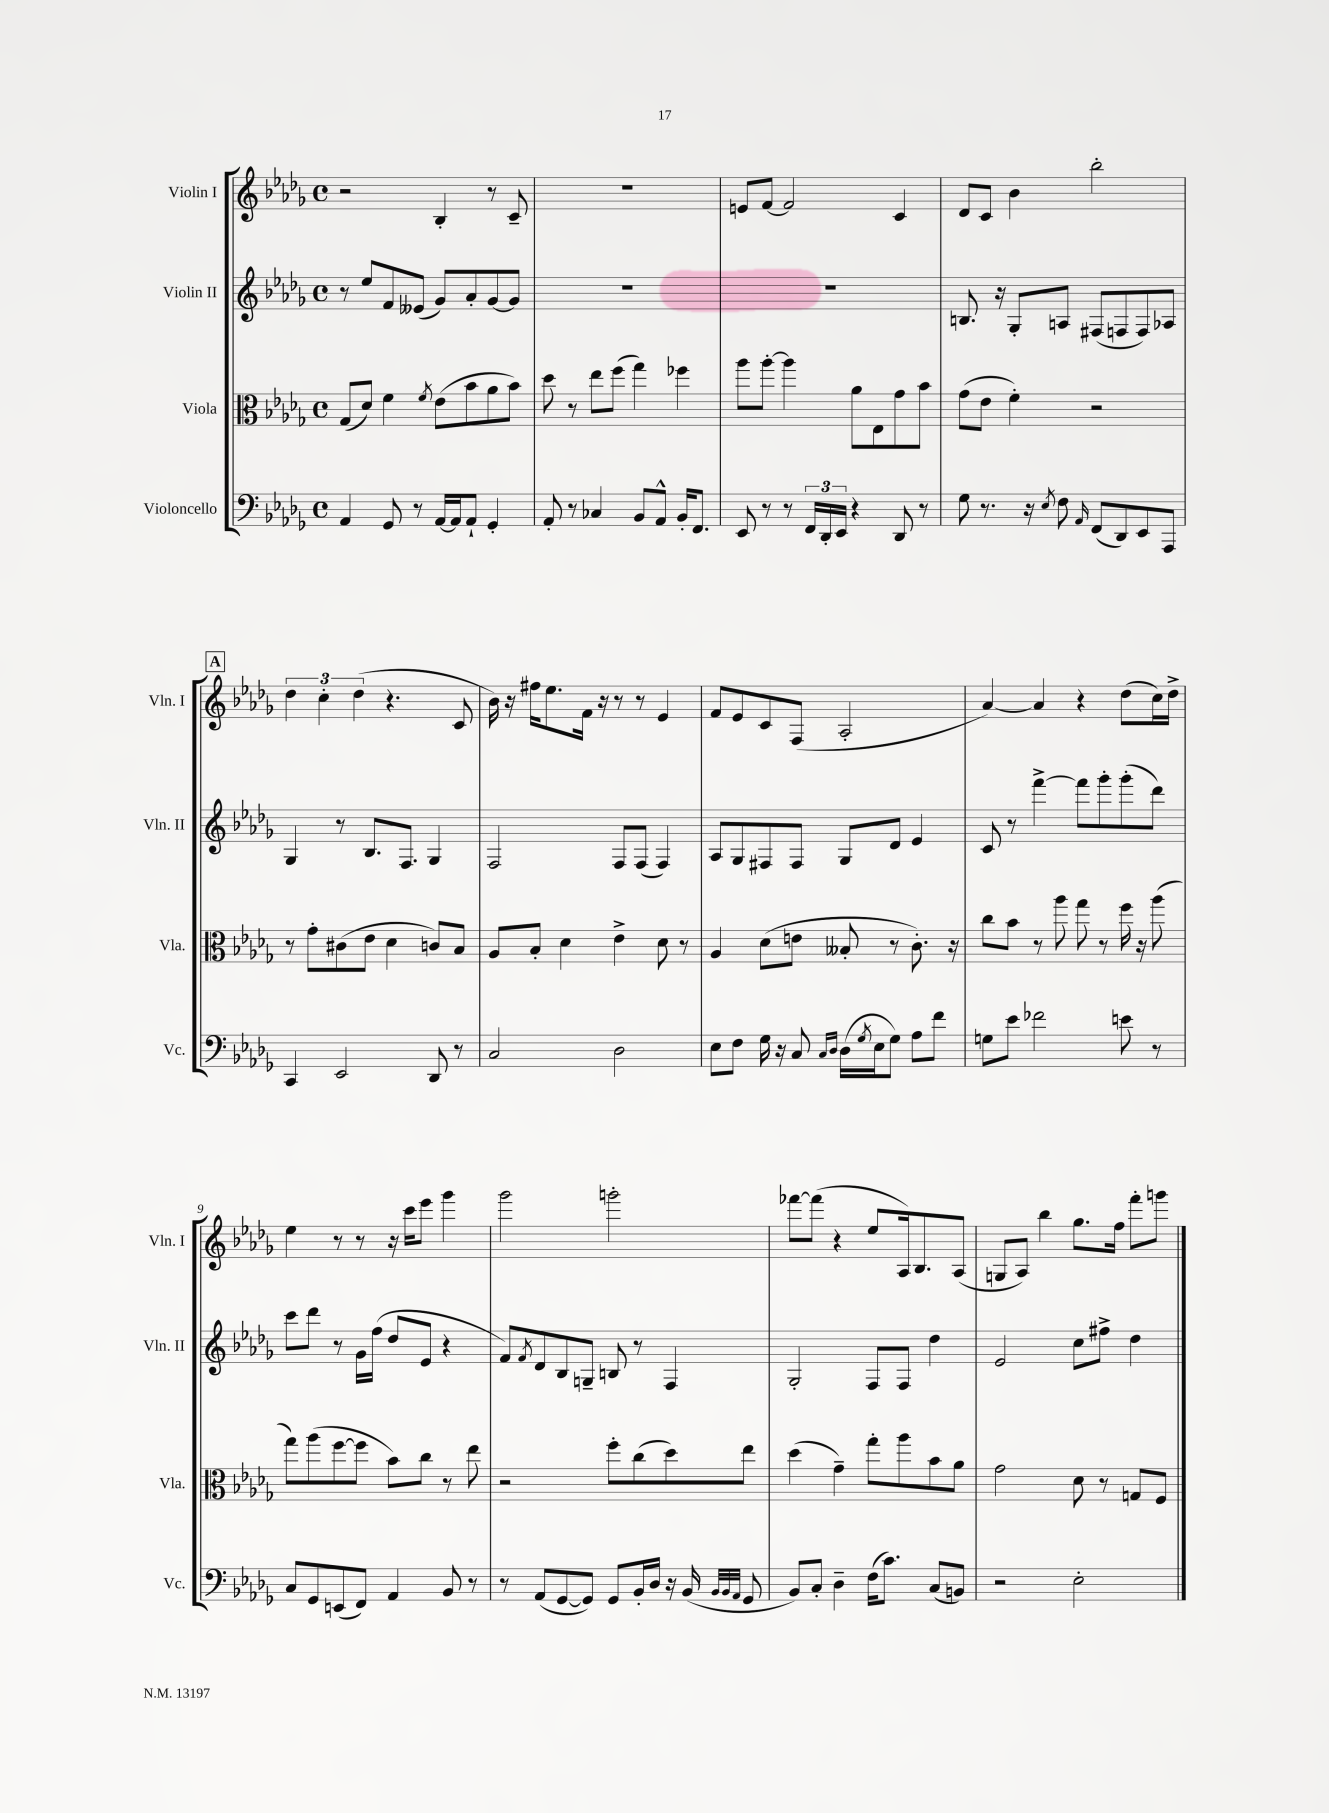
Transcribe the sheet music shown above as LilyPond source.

<<
\new StaffGroup <<
\new Staff = "s0" \with { instrumentName = "Violin I" shortInstrumentName = "Vln. I" } {
    \clef treble \key des \major \defaultTimeSignature \time 4/4
    r2 bes4-. r8 c'8-- |
    R1 |
    e'8 f'8~ f'2 c'4 |
    des'8 c'8 bes'4 bes''2-. |
    \mark \markup { \box "A" } \tuplet 3/2 { des''4 c''4-. des''4( } r4. c'8 |
    bes'16) r16 fis''16 ees''8. f'16 r16 r8 r8 ees'4 |
    f'8 ees'8 c'8 f8( aes2-. |
    aes'4~) aes'4 r4 des''8( c''16) des''16-> |
    ees''4 r8 r8 r16 c'''16 ees'''8 ges'''4 |
    ges'''2 g'''2-. |
    fes'''8~ fes'''8( r4 ees''8 aes16) bes8. aes8( |
    g8 aes8) bes''4 ges''8. f''16 f'''8-. g'''8 \bar "|." |
}
\new Staff = "s1" \with { instrumentName = "Violin II" shortInstrumentName = "Vln. II" } {
    \clef treble \key des \major \defaultTimeSignature \time 4/4
    r8 ees''8 f'8 eeses'8( ges'8) aes'8-. ges'8~ ges'8 |
    R1 |
    R1 |
    b8. r16 ges8-. a8 fis8( f8 f8) aes8 |
    \mark \markup { \box "A" } ges4 r8 bes8. f8. ges4 |
    f2 f8 f8( f4) |
    aes8 ges8 fis8 fis8 ges8 des'8 ees'4 |
    c'8 r8 f'''4~-> f'''8 ges'''8-. ges'''8-.( des'''8) |
    c'''8 des'''8 r8 ges'16 f''16( des''8 ees'8 r4 |
    f'8) \acciaccatura { f'8 } des'8 bes8 g8-- b8 r8 f4 |
    ges2-. f8 f8 des''4 |
    ees'2 c''8 fis''8-> des''4 \bar "|." |
}
\new Staff = "s2" \with { instrumentName = "Viola" shortInstrumentName = "Vla." } {
    \clef alto \key des \major \defaultTimeSignature \time 4/4
    ges8( des'8) f'4 \acciaccatura { f'8 } ees'8( bes'8 aes'8 bes'8) |
    des''8 r8 ees''8 f''8( ges''4) fes''4 |
    aes''8 aes''8~-. aes''4 aes'8 ees8 ges'8 bes'8 |
    ges'8( ees'8 f'4-.) r2 |
    \mark \markup { \box "A" } r8 ges'8-. cis'8( ees'8 des'4 c'8) bes8 |
    aes8 bes8-. des'4 ees'4-> des'8 r8 |
    aes4 des'8( e'8 beses8-. r8 c'8.-.) r16 |
    c''8 bes'8 r8 aes''8 ges''8 r8 f''16 r16 aes''8( |
    ges''8) aes''8( f''8~ f''8 bes'8) c''8 r8 ees''8 |
    r2 f''8-. c''8( des''8) ees''8 |
    des''4( ges'4--) ges''8-. aes''8 bes'8 aes'8 |
    ges'2 des'8 r8 g8 f8 \bar "|." |
}
\new Staff = "s3" \with { instrumentName = "Violoncello" shortInstrumentName = "Vc." } {
    \clef bass \key des \major \defaultTimeSignature \time 4/4
    aes,4 ges,8 r8 aes,16~ aes,16 aes,8-! ges,4-. |
    aes,8-. r8 ces4 bes,8 aes,8-^ bes,16-. f,8. |
    ees,8 r8 r8 \tuplet 3/2 { f,16 des,16-. ees,16 } r4 des,8 r8 |
    ges8 r8. r16 \acciaccatura { ees8 } f8 \grace { aes,16 } f,8( des,8) ees,8 aes,,8 |
    \mark \markup { \box "A" } c,4 ees,2 des,8 r8 |
    c2 des2 |
    ees8 f8 ges16 r16 c8 \grace { c16 des16 } des16( \acciaccatura { ges8 } ees16 ges8) aes8 f'8 |
    g8 ees'8 fes'2 e'8 r8 |
    c8 ges,8 e,8( f,8) aes,4 bes,8 r8 |
    r8 aes,8( ges,8~ ges,8) ges,8 bes,16-. des16 r16 bes,16( \grace { bes,32 bes,32 aes,32 } ges,8 |
    bes,8) c8-. des4-- f16( c'8.) c8( b,8) |
    r2 ees2-. \bar "|." |
}
>>
>>
